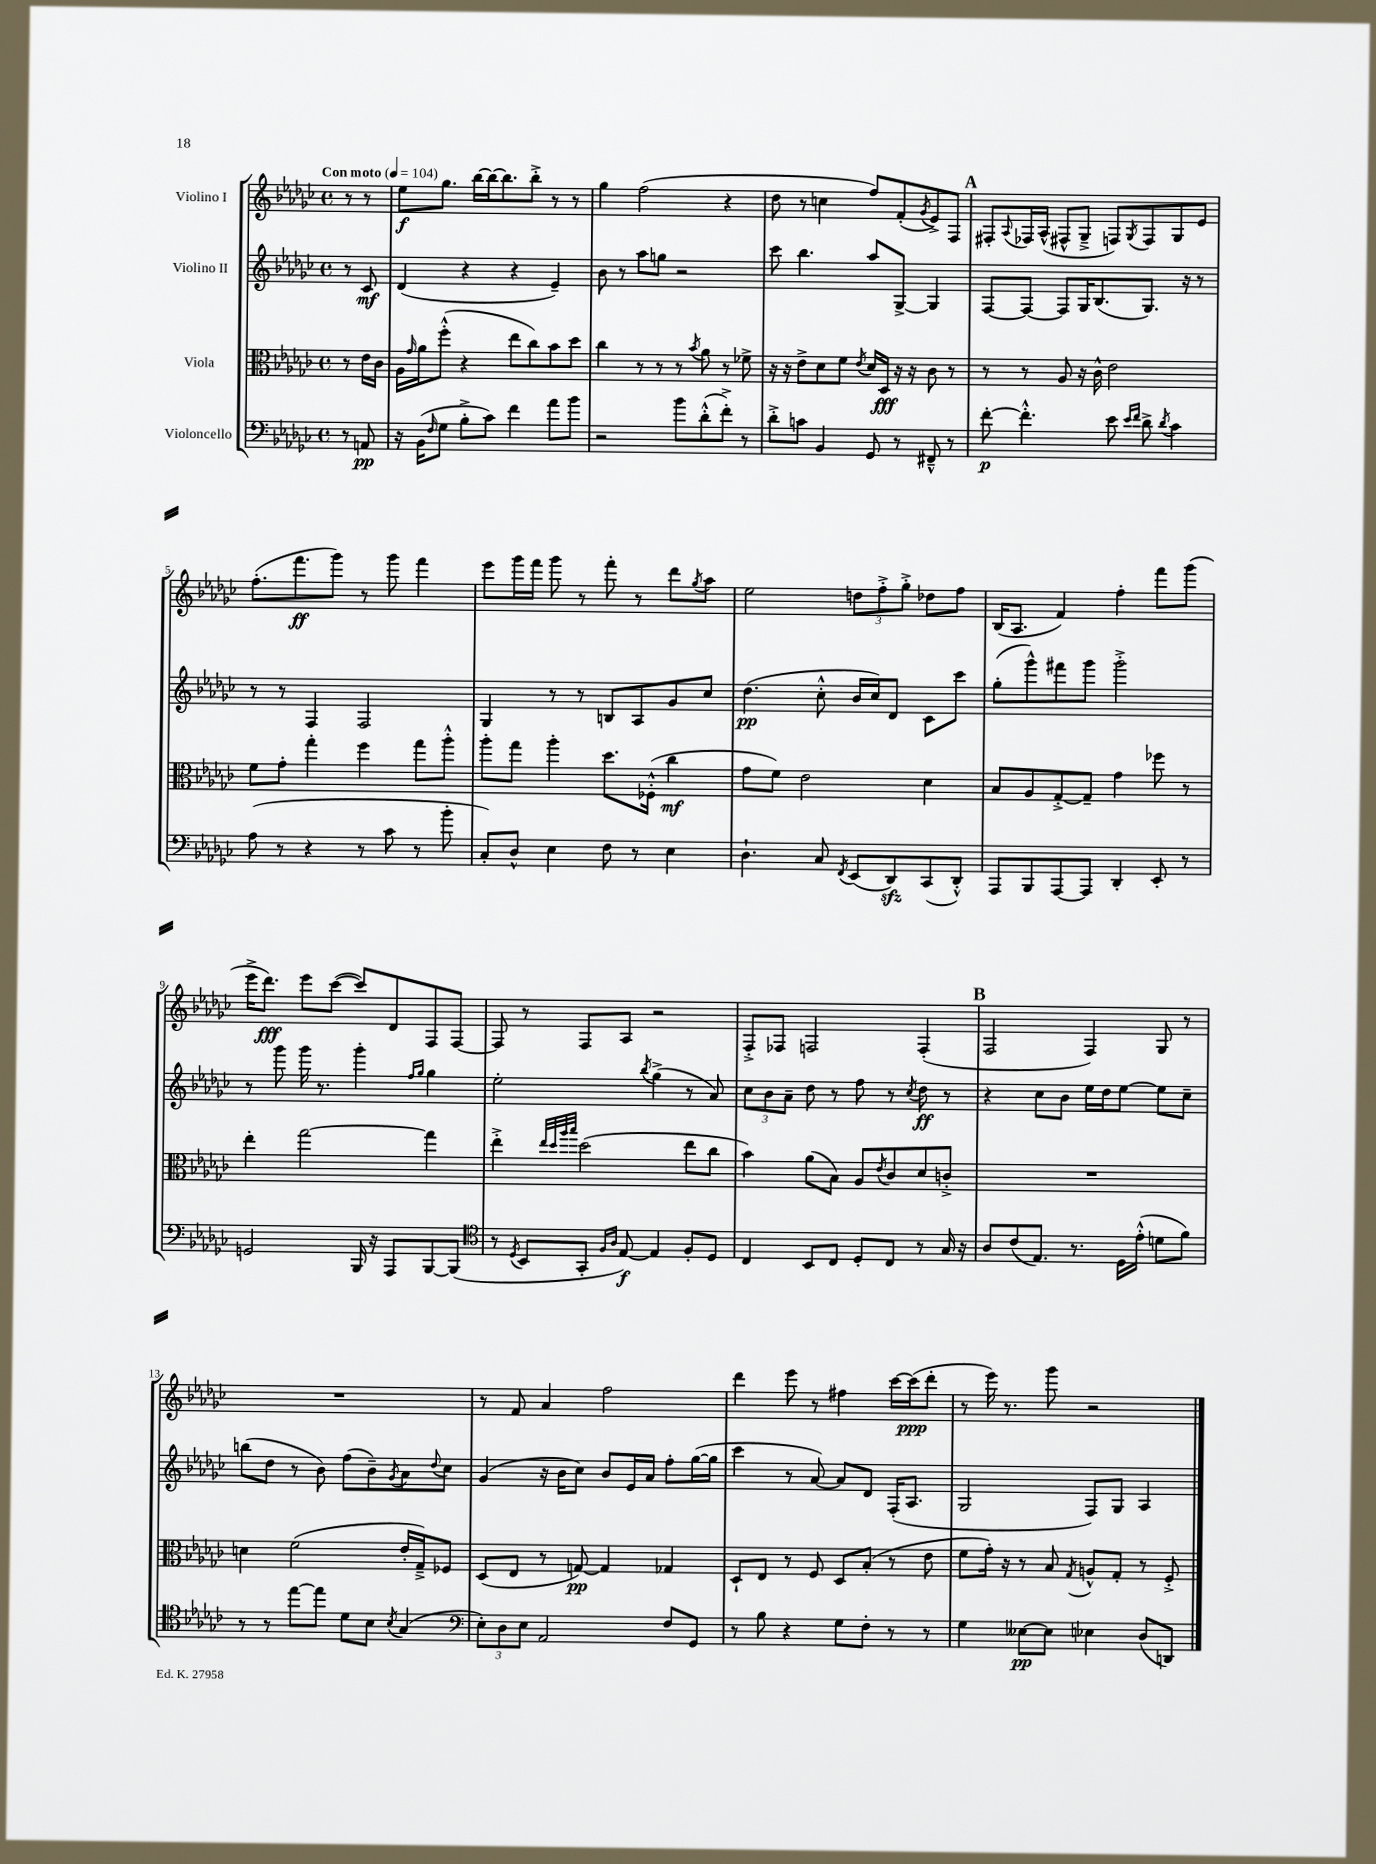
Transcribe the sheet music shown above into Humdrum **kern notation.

**kern	**kern	**kern	**kern
*staff4	*staff3	*staff2	*staff1
*clefF4	*clefC3	*clefG2	*clefG2
*k[b-e-a-d-g-c-]	*k[b-e-a-d-g-c-]	*k[b-e-a-d-g-c-]	*k[b-e-a-d-g-c-]
*M4/4	*M4/4	*M4/4	*M4/4
*met(c)	*met(c)	*met(c)	*met(c)
*MM104	*MM104	*MM104	*MM104
8r	8r	8r	8r
8AA	16e-	8c-	8r
.	16c-	.	.
=	=	=	=
16r	16A-	(4d-	8ee-
.	16qqg-	.	.
(16BB-	16a-	.	.
16qqF	.	.	.
8G-	(8ff'^^	.	8.gg-
8B-'^	4r	4r	.
.	.	.	[16bb-
8c-)	.	.	16bb-_
.	.	.	8.bb-]
4f	8ee-	4r	.
.	8cc-)	.	8bb-'^
8a-	8b-	4e-~)	8r
8b-	8dd-	.	8r
=	=	=	=
2r	4cc-	8b-	4gg-
.	.	8r	.
.	8r	8aa-	(2ff
.	8r	8gg	.
8b-	8r	2r	.
.	8qb-	.	.
(8d-'^^	8a-	.	.
8f'^)	8r	.	4r
8r	8f-^	.	.
=	=	=	=
8d-'^	16r	8ccc-	8dd-
.	16r	.	.
8c	8e-^	4.bb-	8r
4BB-	8d-	.	4cc
.	8f	.	.
.	8qe-	.	.
8GG-	16d-	8aa-	8ff)
.	16D-	.	.
8r	16r	[8G-^	(8f'
.	16r	.	.
.	.	.	8qg-
8FF#~^^	8c-	4G-]	8e-^)
8r	8r	.	8F
=	=	=	=
[8f'	8r	[8F	8F#'
.	.	.	8qqA-
4.f'^^]	8r	8F_	16F-
.	.	.	(16A-^^
.	8A-	8F]	8F#^^
.	16r	16G-	8G-~^
.	16c-^^	(8.B-	.
8e-	2e-	.	8F)
16qqe-	.	.	.
16qqf	.	.	8qG-
8d-^	.	8.G-)	8F
8qd-	.	.	.
4c-	.	.	8G-
.	.	16r	.
.	.	8r	8e-
=	=	=	=
(8A-	8f	8r	(8.ff'
8r	8g-'	8r	.
.	.	.	8.fff
4r	4gg-'	4F	.
.	.	.	8ggg-)
8r	4ff	2F	8r
8c-	.	.	8ggg-
8r	8gg-	.	4fff
8b-'	8aa-'^^	.	.
=	=	=	=
8C-')	8aa-'	4G-	8eee-
8D-^^	8gg-	.	16ggg-
.	.	.	16fff
4E-	4aa-'	8r	8ggg-
.	.	8r	8r
8F	8.dd-	8B	8fff'
8r	.	8A-	8r
.	(16F-'^^	.	.
4E-	4cc-	8g-	8ddd-
.	.	.	8qgg-
.	.	8cc-	8aa-
=	=	=	=
4.D-`	8g-	(4.dd-	2ee-
.	8f)	.	.
.	2e-	.	.
8C-	.	8cc-'^^	.
8qFF	.	.	.
(8EE-	.	16b-	12dd
.	.	16cc-)	.
.	.	.	12ff'^
8DD-)	.	8d-	.
.	.	.	12gg-'^
(8CC-	4d-	8c-	8dd-
8DD-'^^)	.	8ccc-	8ff
=	=	=	=
8AAA-	8B-	(8gg-'	(16B-
.	.	.	8.A-
8BBB-	8A-	8ggg-^^)	.
[8AAA-	[8G-'^	8fff#	4f)
8AAA-]	8G-~]	8ggg-	.
4DD-'	4g-	2ggg-'^	4ff'
8EE-'	8ff-	.	8fff
8r	8r	.	(8ggg-
=	=	=	=
2GG	4ee-'	8r	16eee-^
.	.	.	8.ddd-)
.	.	8ggg-	.
.	[2gg-	16ggg-	8eee-
.	.	8.r	.
.	.	.	([8ccc-
16BBB-	.	4ggg-'	8ccc-])
16r	.	.	.
8AAA-	.	.	8d-
.	.	16qqff	.
.	.	16qqgg-	.
[8BBB-	4gg-]	4gg-	8F
(8BBB-]	.	.	[8F
=	=	=	=
*clefC4	*	*	*
8r	4ee-'^	2ee-'	8F]
8qD-	.	.	.
8BB-	.	.	8r
.	32qqee-	.	.
.	32qqdd-	.	.
.	32qqaa-	.	.
.	32qqbb-	.	.
8GG-'	(2dd-	.	8F
16qqF	.	.	.
16qqA-	.	.	.
[8E-)	.	.	8A-
.	.	8qbb-	.
4E-]	.	(4gg-^	2r
8F'	8ee-	8r	.
8D-	8cc-	8a-)	.
=	=	=	=
4C-	4b-)	12cc-	8F'^
.	.	12b-	.
.	.	.	8F-
.	.	12a-~	.
8BB-	(8a-	8dd-	2F
8C-	8B-)	8r	.
8D-'	8A-	8ff	.
.	8qe-	.	.
8C-	8c-	8r	.
.	.	8qcc-	.
8r	8d-	8dd-	(4F'
16G-	8c'^	8r	.
16r	.	.	.
=	=	=	=
8A-	1r	4r	2F
(8c-	.	.	.
8.E-)	.	8cc-	.
.	.	8b-	.
8.r	.	.	.
.	.	16ee-	4F)
.	.	16dd-	.
16D-	.	[8ee-	.
(16e-'^^	.	.	.
8d	.	8ee-]	8G-
8f)	.	8cc-~	8r
=	=	=	=
8r	4d	(8bb	1r
8r	.	8dd-	.
[8ee-	(2f	8r	.
8ee-]	.	8b-)	.
8d-	.	(8ff	.
8B-	.	8b-~)	.
8qB-	.	8qg-	.
(4G-	16e-'	8a-	.
.	16G-~^)	.	.
.	.	8qqdd-	.
.	8F-	8cc-	.
=	=	=	=
*clefF4	*	*	*
12E-')	(8D-	(4g-	8r
12D-	.	.	.
.	8E-	.	8f
12E-	.	.	.
2AA-	8r	16r	4a-
.	.	16b-	.
.	[8G)	8cc-)	.
.	4G]	8b-	2ff
.	.	16e-	.
.	.	16a-	.
8F	4G-	8ff'	.
8GG-	.	([16gg-	.
.	.	16gg-]	.
=	=	=	=
8r	8D-`	4ccc-	4ddd-
8B-	8E-	.	.
4r	8r	8r	8eee-
.	8F	[8a-)	8r
8G-	8D-	8a-]	4ff#
8F'	(8B-'	8d-	.
8r	8r	(16F'	[16ccc-
.	.	8.A-	(16ccc-]
8r	8e-	.	8ddd-'
=	=	=	=
4G-	8f	2G-	8r
.	16g-')	.	16eee-)
.	16r	.	8.r
[8E--	8r	.	.
8E--]	8B-	.	8ggg-
.	8qG-	.	.
4E-	8A^^	8F)	2r
.	8G-'	8G-	.
(8D-	8r	4A-	.
8DD)	8F'^	.	.
==	==	==	==
*-	*-	*-	*-
